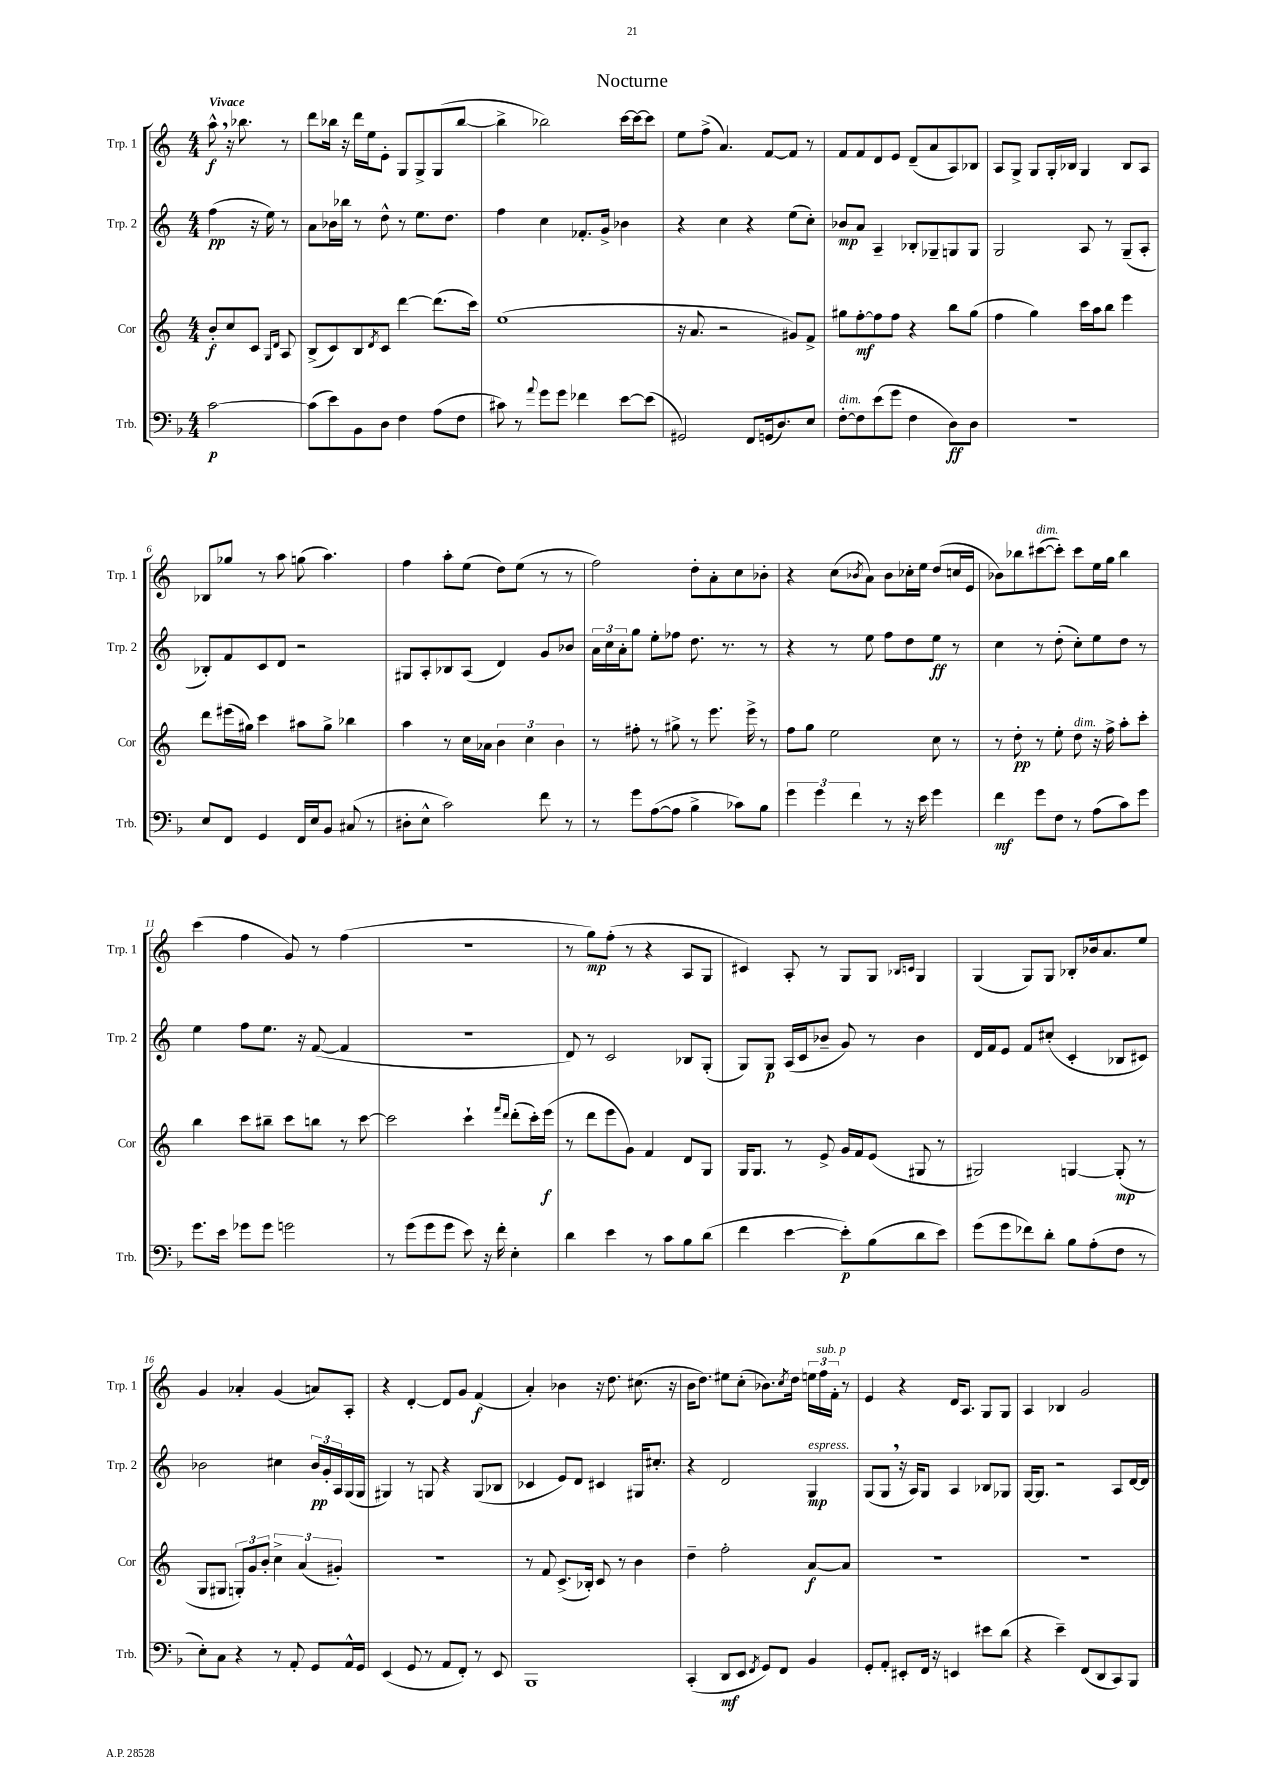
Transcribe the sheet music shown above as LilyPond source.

\header { title = "Nocturne" }
<<
\new StaffGroup <<
\new Staff = "s0" \with { instrumentName = "Trp. 1" shortInstrumentName = "Trp. 1" } {
    \clef treble \key c \major \numericTimeSignature \time 4/4 \partial 2 \tempo "Vivace"
    a''8-^\f \breathe r16 bes''8. r8 |
    d'''8 bes''16 r16 d'''16 e''16 e'8-. g8 g8-> g8( bes''8~ |
    bes''4-> bes''2) c'''16~ c'''16~ c'''8 |
    e''8 f''8->( a'4.) f'8~ f'8 r8 |
    f'8 f'8 d'8 e'8 d'8--( a'8 a8) bes8 |
    a8 g8-> g8 g16-. bes16 g4 bes8 a8 |
    bes8 ges''8 r8 a''8 g''8( a''4.) |
    f''4 a''8-. e''8( d''8) e''8( r8 r8 |
    f''2) d''8-. a'8-. c''8 bes'8-. |
    r4 c''8( \acciaccatura { bes'8 } a'8) bes'8 ces''16-. e''16 d''8( c''16 e'16 |
    bes'8) bes''8 cis'''8~^\markup { \italic "dim." }( cis'''8-.) cis'''8 e''16 g''16 bes''4 |
    c'''4( f''4 g'8) r8 f''4( |
    R1 |
    r8 g''8\mp) f''8-.( r8 r4 a8 g8 |
    cis'4) a8-. r8 g8 g8 \grace { bes16 c'16 } g4 |
    g4( g8) g8 bes8-. bes'16 a'8. e''8 |
    g'4 aes'4-. g'4( a'8) a8-. |
    r4 d'4~-. d'8 g'8 f'4\f( |
    a'4-.) bes'4 r16 d''8. cis''8.( r16 |
    b'16 d''8.) eis''8 c''8-.( bes'8.) \acciaccatura { c''8 } d''16 \tuplet 3/2 { e''16 f''16^\markup { \italic "sub. p" } f'16-. } r8 |
    e'4 r4 d'16 a8. g8 g8 |
    a4 bes4 g'2 \bar "|." |
}
\new Staff = "s1" \with { instrumentName = "Trp. 2" shortInstrumentName = "Trp. 2" } {
    \clef treble \key c \major \numericTimeSignature \time 4/4 \partial 2
    f''4\pp( r16 e''16) r8 |
    a'8 bes'16 bes''16 r8 d''8-^ r8 e''8. d''8. |
    f''4 c''4 fes'8.-. g'16-> bes'4 |
    r4 c''4 r4 e''8( c''8-.) |
    bes'8\mp a'8 a4-- bes8-. ges8-- g8 g8 |
    g2 a8 r8 g8--( a8-. |
    bes8-.) f'8 c'8 d'8 r2 |
    gis8 a8-. bes8 a8( d'4) g'8 bes'8 |
    \tuplet 3/2 { a'16 c''16 a'16-. } g''8 e''8-. fes''8 d''8. r8. r8 |
    r4 r8 e''8 f''8 d''8 e''8\ff r8 |
    c''4 r8 d''8-.( c''8-.) e''8 d''8 r8 |
    e''4 f''8 e''8. r16 f'8~( f'4 |
    R1 |
    d'8) r8 c'2 bes8 g8-.( |
    g8) g8\p a16( c'16 bes'8-- g'8) r8 bes'4 |
    d'16 f'16 e'8 f'8 cis''8-.( c'4-. bes8 cis'8) |
    bes'2 cis''4 \tuplet 3/2 { bes'16\pp g'16-. a16 } g16( g16 |
    gis4) r8 g8 r4 g8( bes8 |
    ces'4 e'8) d'8 cis'4 gis16 cis''8.-. |
    r4 d'2 g4\mp^\markup { \italic "espress." } |
    g8( g8 \breathe r16 a16) g8 a4 bes8 ges8 |
    g16~ g8. r2 a8 d'16~ d'16 \bar "|." |
}
\new Staff = "s2" \with { instrumentName = "Cor" shortInstrumentName = "Cor" } {
    \clef treble \key c \major \numericTimeSignature \time 4/4 \partial 2
    b'8-.\f c''8 c'8 \grace { g16 d'16 } a8 |
    b8->( c'8) b8 \acciaccatura { d'8 } c'8 d'''4~ d'''8.( c'''16) |
    e''1( |
    r16 a'8. r2 gis'8) f'8-> |
    gis''8 f''8~-.\mf f''8 f''8 r4 b''8 gis''8( |
    f''4 g''4) c'''16 a''16 b''8 e'''4 |
    d'''8 eis'''16( gis''16) c'''4 ais''8 gis''8-> bes''4 |
    a''4 r8 c''16 aes'16 \tuplet 3/2 { b'4 c''4 b'4 } |
    r8 fis''8-. r8 gis''8-> r8 e'''8. e'''16-> r8 |
    f''8 g''8 e''2 c''8 r8 |
    r8 d''8-.\pp r8 e''8-. d''8^\markup { \italic "dim." } r16 f''16-> a''8-. c'''8-. |
    b''4 c'''8 bis''8-- c'''8 b''8 r8 c'''8~ |
    c'''2 c'''4-! \grace { f'''16 d'''16 } d'''8-.( c'''16-.) e'''16\f( |
    r8 d'''8 e'''8 g'8) f'4 d'8 g8 |
    g16 g8. r8 e'8-> g'16 f'16 e'8( gis8 r8 |
    gis2) g4~ g8-.\mp( r8 |
    g8 gis8 \tuplet 3/2 { g8-.) g'8 b'8-. } \tuplet 3/2 { c''4-> a'4( gis'4-.) } |
    R1 |
    r8 f'8 c'8.->( bes16-.) c'8 r8 b'4 |
    d''4-- f''2-. a'8~\f a'8 |
    R1 |
    R1 \bar "|." |
}
\new Staff = "s3" \with { instrumentName = "Trb." shortInstrumentName = "Trb." } {
    \clef bass \key f \major \numericTimeSignature \time 4/4 \partial 2
    c'2~\p |
    c'8( e'8) bes,8 d8 f4 a8( f8 |
    cis'8) r8 \appoggiatura { a'8 } g'8 g'8 fes'4 e'8~ e'8( |
    gis,2) f,8 g,16( d8.) e8 |
    f8~-.^\markup { \italic "dim." } f8 e'8( g'8 f4 d8\ff) d8 |
    R1 |
    e8 f,8 g,4 f,16 e16 bes,8 cis8( r8 |
    dis8-. e8-^ c'2) f'8 r8 |
    r8 g'8 a8~( a8 bes4-> ces'8) bes8 |
    \tuplet 3/2 { g'4 g'4 f'4 } r8 r16 e'16 g'4 |
    f'4\mf g'8 f8 r8 a8( c'8) g'8 |
    g'8. e'16 ges'8 ges'8 g'2 |
    r8 g'8( g'8 g'8 e'8) r16 f'16-. e4-. |
    d'4 e'4 r8 c'8 bes8 d'8( |
    f'4 e'4~ e'8-.\p) bes8( d'8 e'8) |
    g'8( g'8 fes'8) d'8-. bes8 a8-.( f8 r8 |
    e8-.) c8 r4 r8 a,8-. g,8 a,16-^ g,16 |
    e,4( g,8 r8 a,8 f,8-.) r8 e,8 |
    bes,,1 |
    c,4-.( d,8\mf e,8 \acciaccatura { f,8 } g,8) f,8 bes,4 |
    g,8-. a,8-. eis,8-. f,16 r16 e,4 eis'8 d'8( |
    r4 e'4--) f,8( d,8 c,8) bes,,8 \bar "|." |
}
>>
>>
